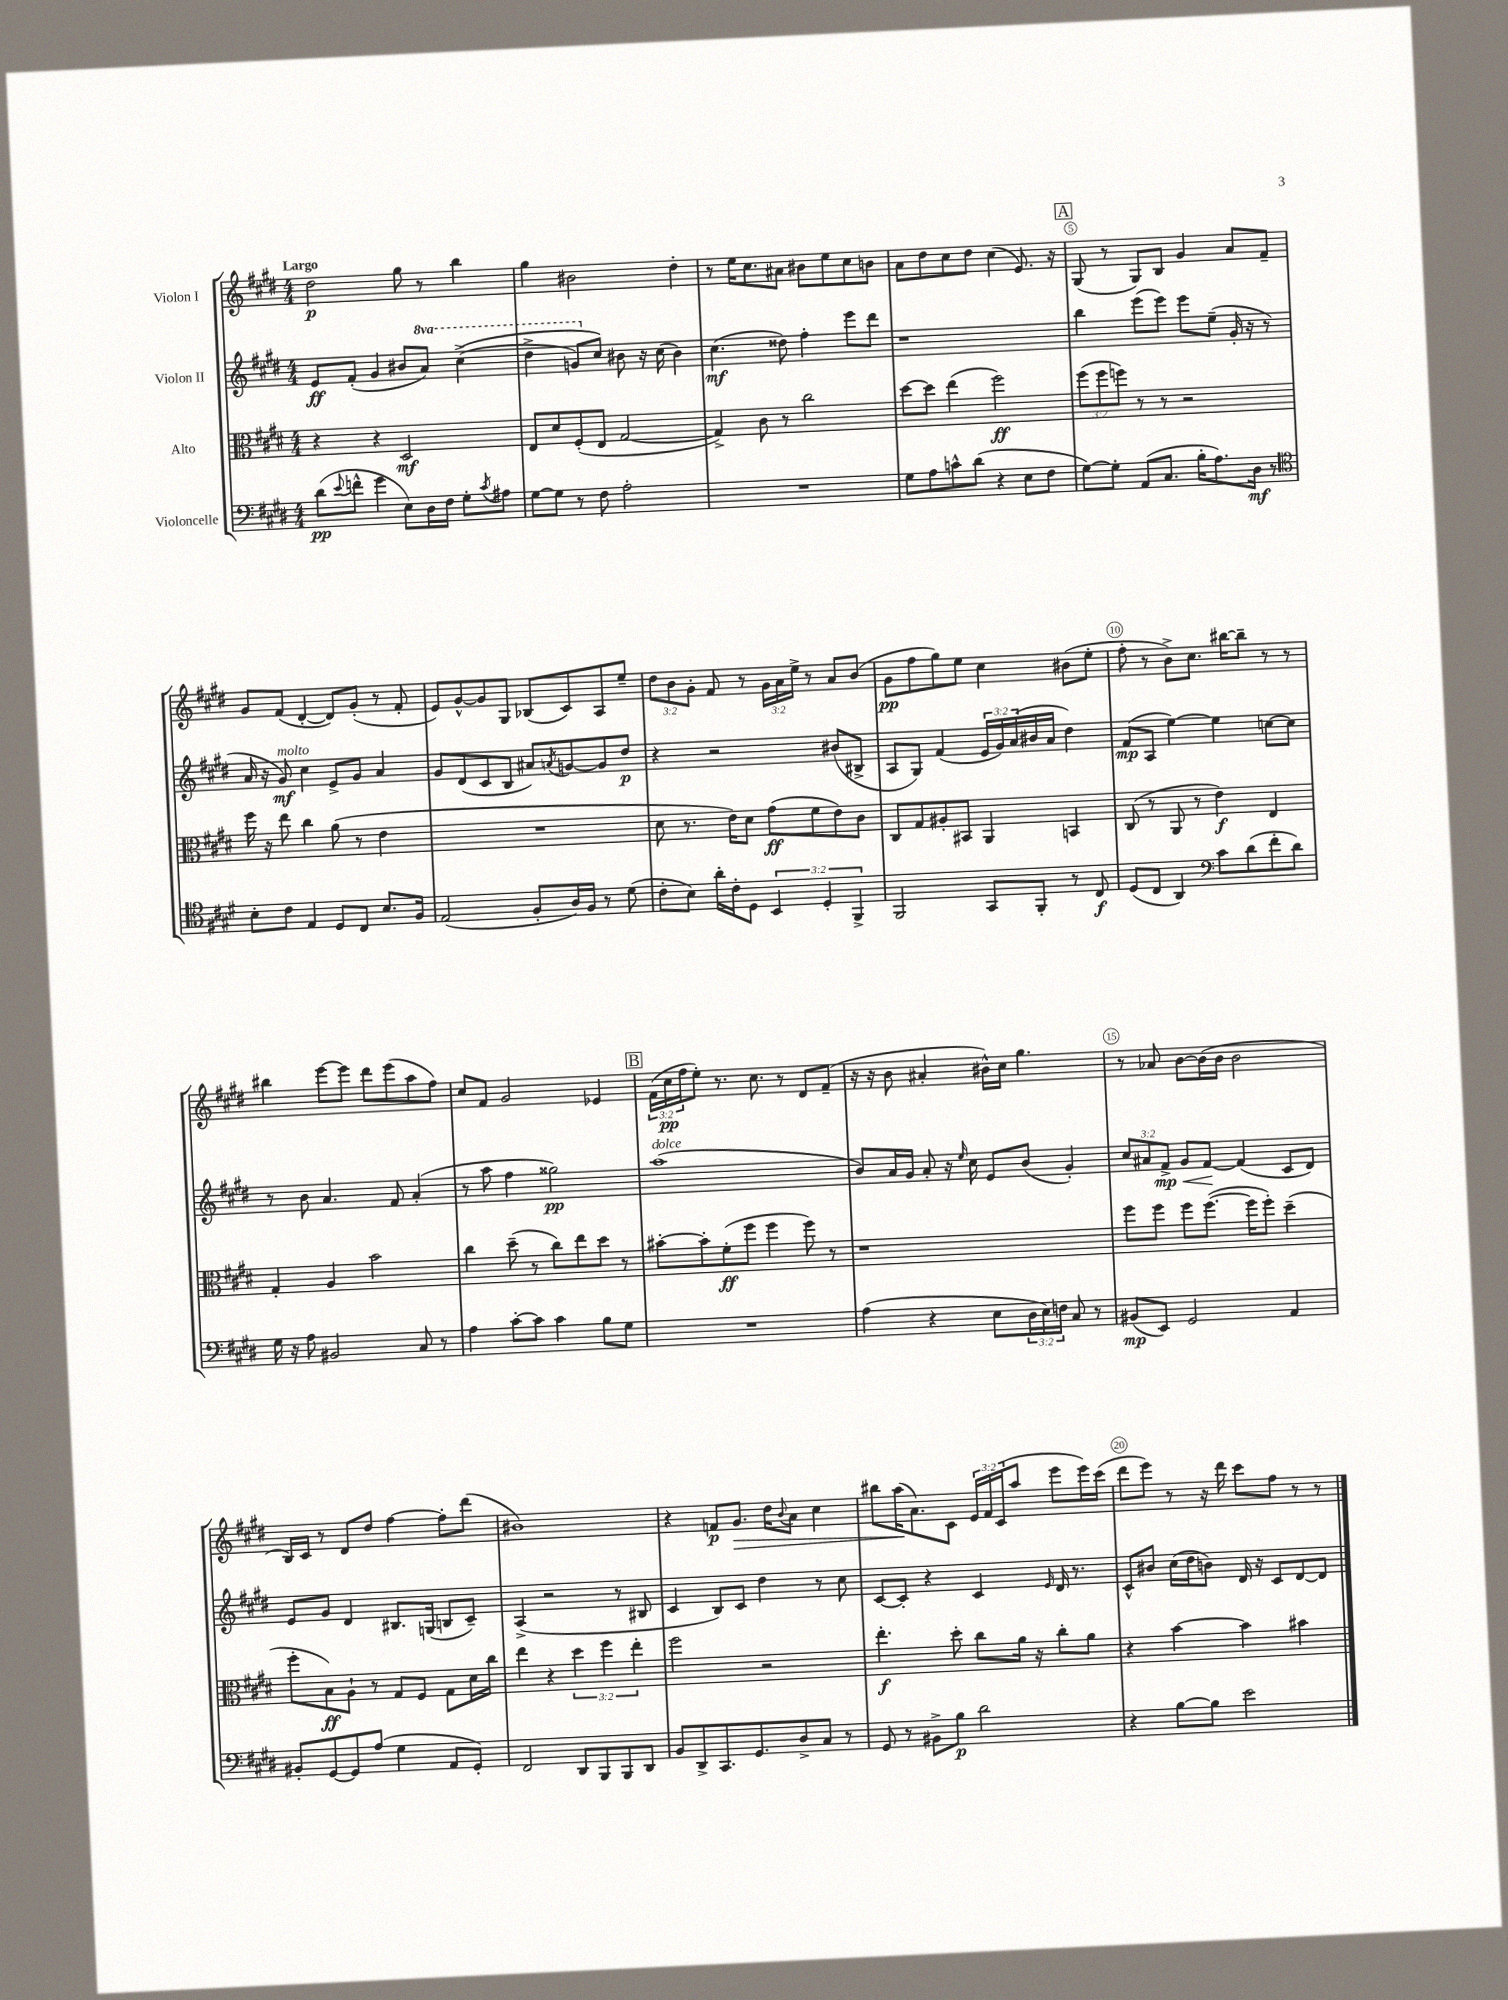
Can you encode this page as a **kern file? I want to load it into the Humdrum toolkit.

**kern	**dynam	**kern	**dynam	**kern	**dynam	**kern	**dynam
*part4	*part4	*part3	*part3	*part2	*part2	*part1	*part1
*staff4	*staff4	*staff3	*staff3	*staff2	*staff2	*staff1	*staff1
*I"Violoncelle	*	*I"Alto	*	*I"Violon II	*	*I"Violon I	*
*clefF4	*	*clefC3	*	*clefG2	*	*clefG2	*
*k[f#c#g#d#]	*	*k[f#c#g#d#]	*	*k[f#c#g#d#]	*	*k[f#c#g#d#]	*
*M4/4	*	*M4/4	*	*M4/4	*	*M4/4	*
=1	=1	=1	=1	=1	=1	=1	=1
!	!	!	!	!	!	!LO:TX:a:B:t=Largo	!
(8d#\L	pp	4r	.	8e/L	ff	2dd#\	p
8qqe/	.	.	.	.	.	.	.
8fn^^\J	.	.	.	(8f#'/J	.	.	.
4g#\	.	4r	.	4g#/	.	.	.
8E\L)	.	2D#/	mf	8b#X/L	.	8gg#\	.
*	*	*	*	*8va	*	*	*
16D#\L	.	.	.	8aa/J)	.	8r	.
16F#\JJ	.	.	.	.	.	.	.
8G#'\L	.	.	.	((4ccc#^\	.	4bb\	.
8qc#/	.	.	.	.	.	.	.
8A#X\J	.	.	.	.	.	.	.
=2	=2	=2	=2	=2	=2	=2	=2
[8G#\L	.	8E/L	.	4ddd#^\	.	4gg#\	.
8G#\J]	.	8d#/	.	.	.	.	.
8r	.	(8F#'/	.	8ggn/L)	.	2b#X\	.
*	*	*	*	*X8va	*	*	*
8F#\	.	8E/J	.	8cc#/J)	.	.	.
2A'\	.	[2G#/	.	8b#X\	.	.	.
.	.	.	.	16r	.	.	.
.	.	.	.	(16cc#\	.	.	.
.	.	.	.	4b#\)	.	4dd#'\	.
=3	=3	=3	=3	=3	=3	=3	=3
1r	.	4G#^/])	.	(4.cc#\	mf	8r	.
.	.	.	.	.	.	16ee\KL	.
.	.	.	.	.	.	8.cc#\	.
.	.	8c#\	.	.	.	.	.
.	.	8r	.	8dd##X\)	.	8a#X\J	.
.	.	2cc#\	.	4ff#'\	.	8b#X\L	.
.	.	.	.	.	.	8ee\	.
.	.	.	.	8eee\L	.	8cc#\	.
.	.	.	.	8ddd#\J	.	8bn\J	.
=4	=4	=4	=4	=4	=4	=4	=4
8G#\L	.	[8dd#\L	.	1r	.	8a\L	.
8A\	.	8dd#\J]	.	.	.	8dd#\	.
8cn^^\	.	(4ee\	.	.	.	8cc#\	.
(8d#\J	.	.	.	.	.	8dd#\J	.
4r	.	2ff#\)	ff	.	.	(4cc#\	.
8E\L	.	.	.	.	.	8.e/)	.
8F#\J	.	.	.	.	.	.	.
.	.	.	.	.	.	16r	.
!!LO:REH:place=s1:t=A
=5	=5	=5	=5	=5	=5	=5	=5
[8G#\L)	.	(12ff#\L	.	4bb\	.	(8G#/	.
.	.	12ff#\	.	.	.	.	.
8G#'\J]	.	.	.	.	.	8r	.
.	.	12ffn\J)	.	.	.	.	.
(8AA/L	.	8r	.	(8eee\L	.	8G#/L)	.
8.C#/J	.	8r	.	8eee\J)	.	8B/J	.
.	.	2r	.	8eee\L	.	4g#/	.
16B'\KL	.	.	.	.	.	.	.
8.A\)	.	.	.	(8ee~\J	.	.	.
.	.	.	.	16g#'/	.	8a/L	.
16D#\Jk	mf	.	.	16r	.	.	.
8r	.	.	.	8r	.	8f#~/J	.
!!LO:LB:g=z
=6	=6	=6	=6	=6	=6	=6	=6
*clefC4	*	*	*	*	*	*	*
8B'\L	.	16ff#\	.	16a/	.	8g#/L	.
.	.	16r	.	16r	.	.	.
!	!	!	!	!LO:TX:a:i:t=molto	!	!	!
8c#\J	.	8ee\	.	8g#/)	mf	(8f#/J	.
4E/	.	4cc#\	.	4cc#\	.	[4d#'/	.
8D#/L	.	(8a\	.	8e^/L	.	8d#/L])	.
8C#/J	.	8r	.	8g#/J	.	(8g#'/J	.
8.B/L	.	4e\	.	4a/	.	8r	.
.	.	.	.	.	.	8f#'/	.
16F#/Jk	.	.	.	.	.	.	.
=7	=7	=7	=7	=7	=7	=7	=7
(2E/	.	1r	.	8g#/L	.	8e/L)	.
.	.	.	.	(8d#/	.	[8g#^^/	.
.	.	.	.	8c#/	.	8g#/]	.
.	.	.	.	8B/J	.	8G#/J	.
8F#'/L	.	.	.	8a#X/L)	.	(8B-X/L	.
.	.	.	.	8qan/	.	.	.
16A/L)	.	.	.	[8gn/	.	8c#/)	.
16F#/JJ	.	.	.	.	.	.	.
8r	.	.	.	8g/]	.	8A/	.
(8d#\	.	.	.	8dd#/J	p	8ee~/J	.
=8	=8	=8	=8	=8	=8	=8	=8
8c#'\L	.	8d#\	.	4r	.	12dd#\L	.
.	.	.	.	.	.	12b\	.
8B\J)	.	8.r	.	.	.	.	.
.	.	.	.	.	.	12g#'\J	.
16a'\LL	.	.	.	2r	.	8f#/	.
16c#'\J	.	16e\KL)	.	.	.	.	.
8D#\J	.	8d#\J	.	.	.	8r	.
6BB/	.	(8g#\L	ff	.	.	24g#\LL	.
.	.	.	.	.	.	24a\	.
.	.	.	.	.	.	24ee^\JJ	.
.	.	8f#\	.	.	.	8r	.
6D#'/	.	.	.	.	.	.	.
.	.	8e\)	.	(8b#X/L	.	8a/L	.
6FF#^/	.	.	.	.	.	.	.
.	.	8c#\J	.	8B#X^/J	.	(8b/J	.
=9	=9	=9	=9	=9	=9	=9	=9
2FF#/	.	8C#/L	.	8A/L	.	8g#\L	pp
.	.	8G#/	.	8G#/J)	.	8ff#\	.
.	.	8A#X'/	.	(4f#/	.	8gg#\)	.
.	.	8BB#X/J	.	.	.	8ee\J	.
8GG#/L	.	4AA/	.	24e/LL	.	4cc#\	.
.	.	.	.	24g#/)	.	.	.
.	.	.	.	(24a/	.	.	.
8FF#'/J	.	.	.	16b#X/	.	.	.
.	.	.	.	16a/JJ	.	.	.
8r	.	4BBn/	.	4dd#\)	.	(8b#X\L	.
8C#/	f	.	.	.	.	8ee'\J	.
=10	=10	=10	=10	=10	=10	=10	=10
(8D#/L	.	(8C#/	.	(8f#/L	mp	8ff#'\	.
8C#/J	.	8r	.	8A/J	.	8r	.
4AA/)	.	8AA/	.	[4ee\)	.	8b^\L)	.
.	.	8r	.	.	.	8.cc#\J	.
*clefF4	*	*	*	*	*	*	*
8c#\L	.	4e\)	f	4ee\]	.	.	.
.	.	.	.	.	.	[16bb#X\KL	.
(8d#\	.	.	.	.	.	8bb#~\J]	.
8f#'\	.	4E/	.	[8ccn\L	.	8r	.
8d#\J)	.	.	.	8cc\J]	.	8r	.
!!LO:LB:g=z
=11	=11	=11	=11	=11	=11	=11	=11
16G#\	.	4G#'/	.	8r	.	4bb#X\	.
16r	.	.	.	.	.	.	.
8A\	.	.	.	8b\	.	.	.
2BB#X/	.	4A/	.	4.a/	.	[8eee\L	.
.	.	.	.	.	.	8eee\J]	.
.	.	2b\	.	.	.	8ddd#\L	.
.	.	.	.	8f#/	.	(8eee\	.
8C#/	.	.	.	(4a'/	.	8aa\	.
8r	.	.	.	.	.	8ff#\J)	.
=12	=12	=12	=12	=12	=12	=12	=12
4A\	.	4cc#\	.	8r	.	8cc#/L	.
.	.	.	.	8aa\	.	8f#/J	.
[8c#'\L	.	(8dd#~\	.	4ff#\	.	2g#/	.
8c#\J]	.	8r	.	.	.	.	.
4c#\	.	8cc#\L)	.	2gg##X\)	pp	.	.
.	.	8ee\	.	.	.	.	.
8B\L	.	8dd#\J	.	.	.	4e-X/	.
8G#\J	.	8r	.	.	.	.	.
!!LO:REH:place=s1:t=B
=13	=13	=13	=13	=13	=13	=13	=13
!	!	!	!	!LO:TX:a:i:t=dolce	!	!	!
1r	.	[8b#X'\L	.	(1aa	.	(24f#\LL	.
.	.	.	.	.	.	24cc#\	pp
.	.	.	.	.	.	24ff#\J	.
.	.	8b#'\]	.	.	.	8ee'\J)	.
.	.	(8f#'\	ff	.	.	8.r	.
.	.	8ff#\J	.	.	.	.	.
.	.	.	.	.	.	8.cc#\	.
.	.	4ff#\	.	.	.	.	.
.	.	.	.	.	.	8r	.
.	.	8ff#\)	.	.	.	8d#/L	.
.	.	8r	.	.	.	(8f#~/J	.
=14	=14	=14	=14	=14	=14	=14	=14
(4A\	.	1r	.	8b/L)	.	16r	.
.	.	.	.	.	.	16r	.
.	.	.	.	16a/L	.	8b\	.
.	.	.	.	16g#/JJ	.	.	.
4r	.	.	.	8a'/	.	4a#X'/	.
.	.	.	.	16r	.	.	.
.	.	.	.	16qqee/	.	.	.
.	.	.	.	16cc#\	.	.	.
8E\L	.	.	.	8e/L	.	16b#X^^\LL)	.
.	.	.	.	.	.	16cc#\JJ	.
24D#\L	.	.	.	(8b/J	.	4.gg#\	.
24E\)	.	.	.	.	.	.	.
24Fn\JJ	.	.	.	.	.	.	.
8C#/	.	.	.	4g#'/)	.	.	.
8r	.	.	.	.	.	.	.
=15	=15	=15	=15	=15	=15	=15	=15
(8BB#X/L	mp	8ff#\L	.	12cc#/L	.	8r	.
.	.	.	.	12a#X/	.	.	.
8EE/J)	.	8ff#\J	.	.	.	8a-X/	.
!	!	!	!	!	!LO:HP:b	!	!
.	.	.	.	12f#^/J	< mp	.	.
2GG#/	.	8ff#\L	.	8g#/L	.	[8b\L	.
.	.	([8.ff#\J	.	[8f#/J	.	(16b\L]	.
.	.	.	.	.	.	16b\JJ	.
.	.	.	.	(4f#/]	[	2b\	.
.	.	16ff#\KL]	.	.	.	.	.
.	.	8ff#'\J)	.	.	.	.	.
4AA/	.	(4dd#~\	.	8c#/L	.	.	.
.	.	.	.	8d#/J)	.	.	.
!!LO:LB:g=z
=16	=16	=16	=16	=16	=16	=16	=16
8BB#X'/L	.	8ff#'\L	.	8e/L	.	16B/LL)	.
.	.	.	.	.	.	16c#/JJ	.
[8GG#/	.	8B\)	ff	8g#/J	.	8r	.
8GG#/]	.	8A`\J	.	4d#/	.	8d#/L	.
(8A/J	.	8r	.	.	.	8dd#/J	.
4G#\	.	8G#/L	.	8.B#X/L	.	[4ff#\	.
.	.	8F#/J	.	.	.	.	.
.	.	.	.	(16Gn/Jk	.	.	.
8AA/L	.	8G#\L	.	8Bn/L	.	8ff#'\L]	.
8GG#'/J)	.	16d#\L	.	8c#~/J)	.	(8ddd#\J	.
.	.	16cc#\JJ	.	.	.	.	.
=17	=17	=17	=17	=17	=17	=17	=17
2FF#/	.	4ee\	.	(4A^/	.	1b#X)	.
.	.	4r	.	2r	.	.	.
8DD#/L	.	6dd#\	.	.	.	.	.
8BBB/	.	.	.	.	.	.	.
.	.	6ff#\	.	.	.	.	.
8BBB/	.	.	.	8r	.	.	.
.	.	6ee'\	.	.	.	.	.
8DD#/J	.	.	.	8B#X/	.	.	.
=18	=18	=18	=18	=18	=18	=18	=18
8BB/L	.	2ff#\	.	4c#/	.	4r	.
8DD#^/	.	.	.	.	.	.	.
8.CC#/	.	.	.	8B/L)	.	8fn/L	p
!	!	!	!	!	!	!	!LO:HP:b
.	.	.	.	8c#/J	.	8.g#/J	>
8.GG#/	.	.	.	.	.	.	.
.	.	2r	.	4dd#\	.	.	.
.	.	.	.	.	.	16dd#\KL	.
.	.	.	.	.	.	8qqb/	.
8D#^/	.	.	.	.	.	8a\J	.
8C#/J	.	.	.	8r	.	4cc#\	.
8r	.	.	.	8cc#\	.	.	.
=19	=19	=19	=19	=19	=19	=19	=19
8GG#/	.	4.ee'\	f	[8c#/L	.	8bb#X\L	.
8r	.	.	.	8c#'/J]	.	(16aa\K	.
.	.	.	.	.	.	8.a\)	]
8BB#X^\L	.	.	.	4r	.	.	.
8B\J	p	8dd#'\	.	.	.	8c#\J	.
2d#\	.	8cc#\L	.	4c#/	.	24e/LL	.
.	.	.	.	.	.	24f#/	.
.	.	.	.	.	.	(24c#/J	.
.	.	16a\Jk	.	.	.	8aa/J	.
.	.	16r	.	.	.	.	.
.	.	.	.	16qqe/	.	.	.
.	.	8cc#'\L	.	16d#/	.	8eee\L	.
.	.	.	.	8.r	.	.	.
.	.	8a\J	.	.	.	16eee\L)	.
.	.	.	.	.	.	(16ccc#\JJ	.
=20	=20	=20	=20	=20	=20	=20	=20
4r	.	4r	.	8c#^^/L	.	8ddd#\L	.
.	.	.	.	8b#X/J	.	8eee\J)	.
[8B\L	.	[4b\	.	(16cc#\LL	.	8r	.
.	.	.	.	16dd#\J	.	.	.
8B\J]	.	.	.	8bn\J)	.	16r	.
.	.	.	.	.	.	16ddd#\	.
2e\	.	4b\]	.	16d#/	.	8ccc#\L	.
.	.	.	.	16r	.	.	.
.	.	.	.	8c#/L	.	8ff#\J	.
.	.	4b#X\	.	[8d#/	.	8r	.
.	.	.	.	8d#/J]	.	8r	.
==	==	==	==	==	==	==	==
*-	*-	*-	*-	*-	*-	*-	*-
